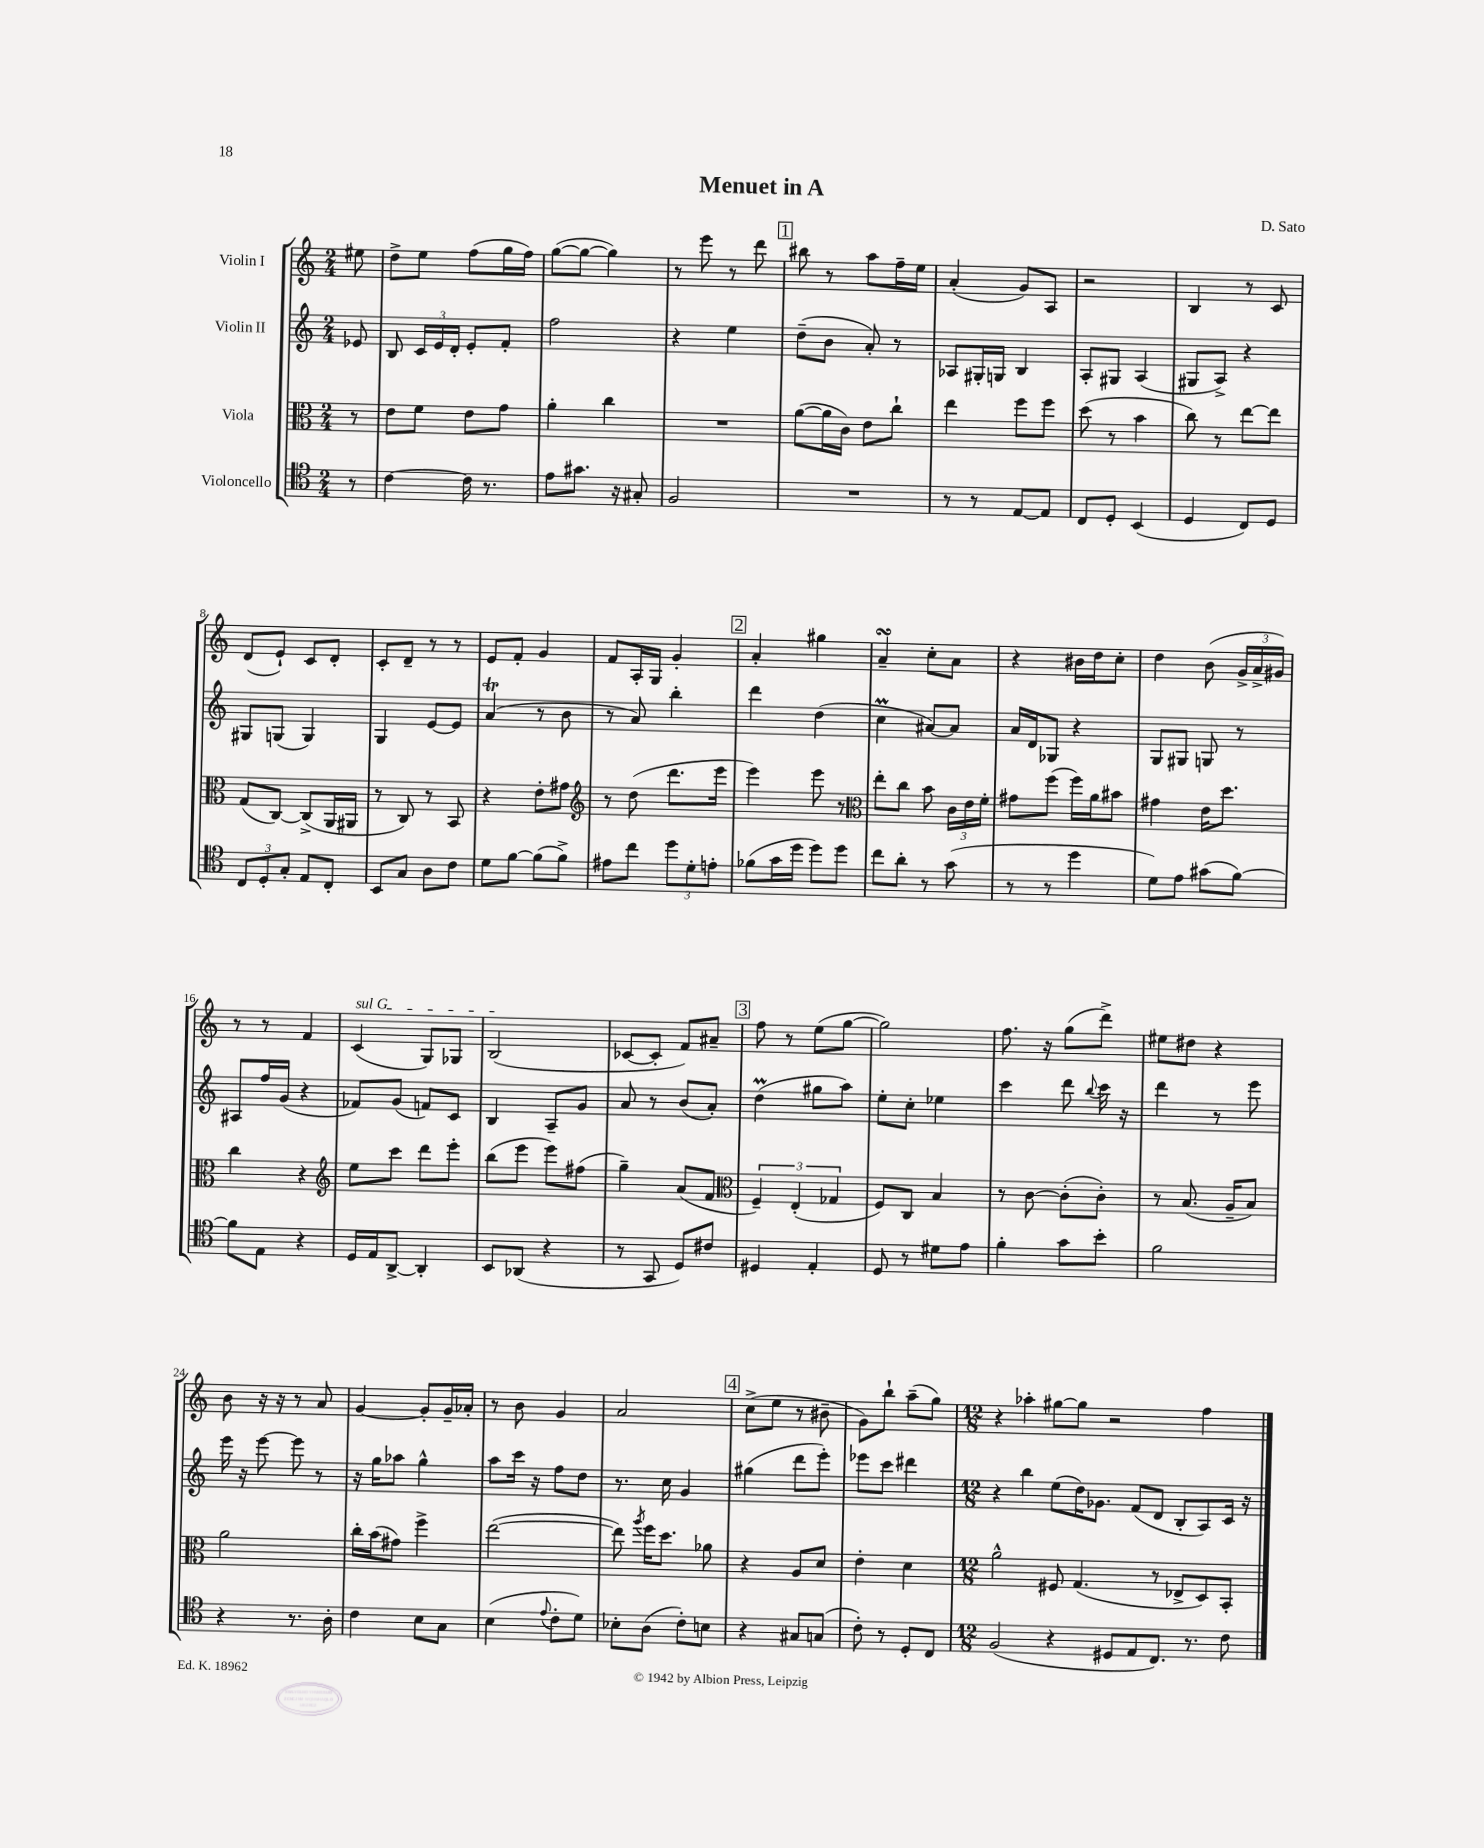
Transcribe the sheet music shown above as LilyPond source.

\header { title = "Menuet in A" composer = "D. Sato" }
<<
\new StaffGroup <<
\new Staff = "s0" \with { instrumentName = "Violin I" } {
    \clef treble \key c \major \numericTimeSignature \time 2/4 \partial 8
    \autoBeamOff eis''8 |
    d''8[-> e''8] f''8[( g''16 f''16]) |
    g''8[~( g''8]~ g''4) |
    r8 e'''8 r8 d'''8 |
    \mark \markup { \box "1" } bis''8 r8 a''8[ f''16-- e''16] |
    a'4-.( g'8[) a8] |
    r2 |
    b4 r8 c'8 |
    d'8[( e'8]-!) c'8[ d'8]-. |
    c'8[-. d'8]-- r8 r8 |
    e'8[ f'8]-. g'4 |
    f'8[ a16-. g16] g'4-. |
    \mark \markup { \box "2" } a'4-. gis''4 |
    a'4--\turn c''8[-. a'8] |
    r4 bis'16[ d''16 c''8]-. |
    d''4 b'8( \tuplet 3/2 { g'16[-> a'16-> gis'16]) } |
    r8 r8 f'4 |
    \once \override TextSpanner.bound-details.left.text = \markup { \italic "sul G" } c'4\startTextSpan( g8[) ges8] |
    b2\stopTextSpan( |
    ces'8[~ ces'8]-. f'8[) ais'8]-- |
    \mark \markup { \box "3" } f''8 r8 e''8[( g''8]~ |
    g''2) |
    f''8. r16 g''8[( d'''8]->) |
    eis''8[ dis''8] r4 |
    b'8 r16 r16 r8 a'8 |
    g'4~ g'8[-. g'16-- aes'16]-. |
    r8 b'8 g'4 |
    a'2 |
    \mark \markup { \box "4" } c''8[->( e''8] r8 bis'8-- |
    g'8[) b''8]-! a''8[--( g''8]) |
    \numericTimeSignature \time 12/8 r4 aes''4-. gis''8[~ gis''8] r2 f''4 \bar "|." |
}
\new Staff = "s1" \with { instrumentName = "Violin II" } {
    \clef treble \key c \major \numericTimeSignature \time 2/4 \partial 8
    \autoBeamOff ees'8 |
    b8 \tuplet 3/2 { c'16[ e'16 d'16]-. } e'8[-. f'8]-. |
    f''2 |
    r4 e''4 |
    \mark \markup { \box "1" } d''8[--( b'8] a'8-.) r8 |
    aes8[ gis16-. g16] b4 |
    a8[-. gis8] a4( |
    gis8[ a8]->) r4 |
    gis8[ g8]( g4) |
    g4 e'8[~ e'8] |
    a'4\trill( r8 b'8 |
    r8 a'8) b''4-. |
    \mark \markup { \box "2" } d'''4 d''4( |
    c''4\prall ais'8[~) ais'8] |
    a'16[ d'16 ges8] r4 |
    g8[ gis8] g8 r8 |
    ais8[ f''16 g'16]( r4 |
    fes'8[) g'8]( f'8[) c'8] |
    b4 a8[-- g'8] |
    a'8 r8 b'8[( a'8]-.) |
    \mark \markup { \box "3" } d''4\prall( gis''8[ a''8]) |
    e''8[-. c''8]-. ees''4 |
    c'''4 d'''8 \appoggiatura { b''8 } c'''16 r16 |
    d'''4 r8 e'''8 |
    e'''16 r16 e'''8~ e'''8 r8 |
    r16 g''16[ aes''8] g''4-^ |
    a''8[ c'''16] r16 f''8[ d''8] |
    r8. c''16 g'4 |
    \mark \markup { \box "4" } gis''4( d'''8[ e'''8]-.) |
    ees'''8[ c'''8] dis'''4 |
    \numericTimeSignature \time 12/8 r4 b''4 e''8[( d''16) ges'8.] f'8[( d'8] b8[-. a8) c'16] r16 \bar "|." |
}
\new Staff = "s2" \with { instrumentName = "Viola" } {
    \clef alto \key c \major \numericTimeSignature \time 2/4 \partial 8
    \autoBeamOff r8 |
    e'8[ f'8] e'8[ g'8] |
    a'4-. c''4 |
    R2 |
    \mark \markup { \box "1" } a'8[~( a'16 c'16]) e'8[ c''8]-! |
    e''4 f''8[ f''8] |
    d''8( r8 b'4 |
    c''8) r8 e''8[~ e''8] |
    g8[( c8]~) c8[->( a,16 ais,16] |
    r8 c8) r8 b,8 |
    r4 e'8[-. gis'8] |
    \clef treble r8 d''8( d'''8.[ e'''16] |
    \mark \markup { \box "2" } e'''4) e'''8 r8 |
    \clef alto e''8[-. c''8] b'8 \tuplet 3/2 { c'16[ e'16 f'16]-. } |
    gis'8[ f''8]( f''16[) a'16 bis'8] |
    gis'4 e'16[ d''8.] |
    c''4 r4 |
    \clef treble e''8[ c'''8] d'''8[ e'''8]-. |
    b''8[( e'''8] e'''8[) fis''8]( |
    g''4--) a'8[( f'8] |
    \mark \markup { \box "3" } \clef alto \tuplet 3/2 { f4--) e4-.( ges4 } |
    f8[) c8] b4 |
    r8 c'8~ c'8[-.( c'8]-.) |
    r8 b8.( a16[-- b8]) |
    a'2 |
    c''16[-. b'16( gis'8]) f''4-> |
    e''2~( |
    e''8) \acciaccatura { a''8 } f''16[ d''8.] aes'8 |
    \mark \markup { \box "4" } r4 a8[ d'8] |
    e'4-. d'4 |
    \numericTimeSignature \time 12/8 a'2-^ fis8 g4.( r8 ees8[-> d8) b,8]-. \bar "|." |
}
\new Staff = "s3" \with { instrumentName = "Violoncello" } {
    \clef tenor \key c \major \numericTimeSignature \time 2/4 \partial 8
    \autoBeamOff r8 |
    c'4~ c'16 r8. |
    e'8[ gis'8.] r16 gis8-. |
    f2 |
    \mark \markup { \box "1" } R2 |
    r8 r8 e8[~ e8] |
    c8[ d8]-. b,4( |
    d4 c8[) d8] |
    \tuplet 3/2 { c8[ d8-. g8]-. } e8[ c8]-. |
    b,8[ g8] a8[ c'8] |
    d'8[ f'8]~ f'8[( f'8]->) |
    eis'8[ c''8] \tuplet 3/2 { d''8[ d'8-. e'8]-. } |
    \mark \markup { \box "2" } fes'8[( g'16 d''16] d''8[) d''8] |
    c''8[ a'8]-. r8 g'8( |
    r8 r8 d''4 |
    d'8[) e'8] gis'8[( f'8]~) |
    f'8[ e8] r4 |
    d16[ e16 a,8]~-> a,4-. |
    b,8[ aes,8]( r4 |
    r8 g,8 d8[) cis'8] |
    \mark \markup { \box "3" } dis4 e4-. |
    d8 r8 dis'8[ e'8] |
    f'4-. g'8[ b'8]-. |
    f'2 |
    r4 r8. a16-. |
    c'4 b8[ g8] |
    b4( \appoggiatura { e'8 } c'8[-. d'8]) |
    bes8[-. a8]( c'8[-.) b8] |
    \mark \markup { \box "4" } r4 gis8[ g8]( |
    c'8-.) r8 d8[-. c8] |
    \numericTimeSignature \time 12/8 f2( r4 dis8[ e8 c8.]) r8. c'8 \bar "|." |
}
>>
>>
